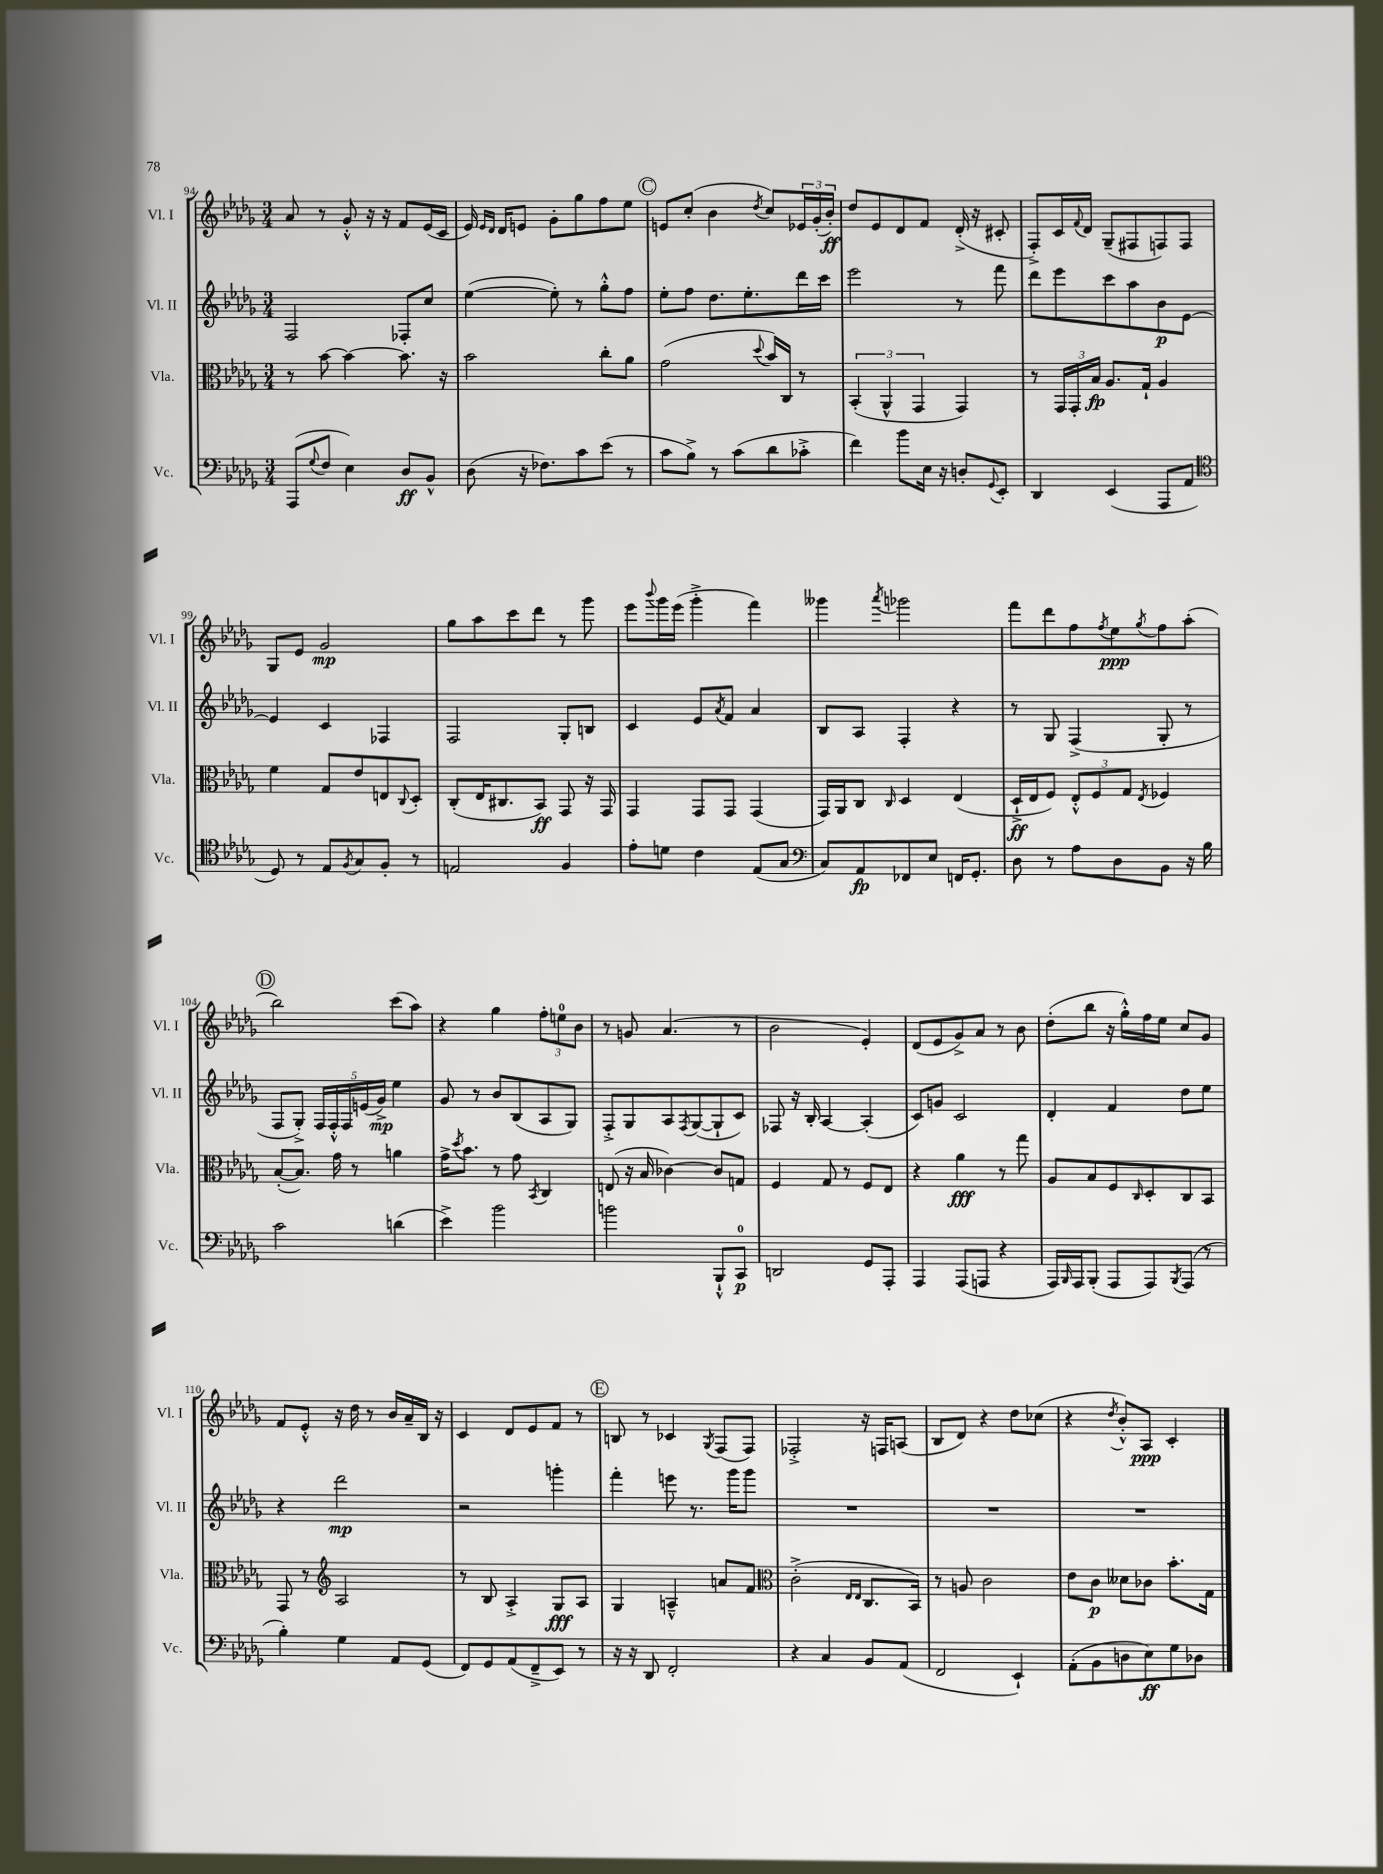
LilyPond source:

<<
\new StaffGroup <<
\new Staff = "s0" \with { instrumentName = "Vl. I" shortInstrumentName = "Vl. I" } {
    \clef treble \key des \major \numericTimeSignature \time 3/4
    aes'8 r8 ges'8-.-^ r16 r16 f'8 ees'16( c'16 |
    ees'16) \grace { ees'16 des'16 } des'16 e'8 ges'8-. ges''8 f''8 ees''8 |
    \mark \markup { \circle "C" } e'8 c''8-.( bes'4 \acciaccatura { des''8 } c''8) \tuplet 3/2 { ees'16 ges'16-.( bes'16-.\ff) } |
    des''8 ees'8 des'8 f'8 des'16-.->( r16 cis'8-. |
    f8-.->) c'16 \appoggiatura { f'8 } des'16 ges8--( fis8 f8) f8 |
    ges8 ees'8 ges'2\mp |
    ges''8 aes''8 c'''8 des'''8 r8 ges'''8 |
    ees'''8 \appoggiatura { bes'''8 } ges'''16 ees'''16( ges'''4-.-> f'''4) |
    geses'''4 \acciaccatura { aes'''8 } ges'''2 |
    f'''8 des'''8 f''8 \acciaccatura { f''8 } ees''8\ppp \acciaccatura { ges''8 } f''8 aes''8-.( |
    \mark \markup { \circle "D" } bes''2) c'''8( aes''8) |
    r4 ges''4 \tuplet 3/2 { f''8-. e''8-0 bes'8 } |
    r8 g'8 aes'4.( r8 |
    bes'2 ees'4-.) |
    des'8( ees'8 ges'8->) aes'8 r8 bes'8 |
    des''8-.( bes''8 r16 ges''16-.-^) f''16 ees''16 c''8 ges'8 |
    f'8 ees'8-.-^ r16 des''16 r8 bes'16 aes'16-- bes16 r16 |
    c'4 des'8 ees'8 f'8 r8 |
    \mark \markup { \circle "E" } b8 r8 ces'4 \acciaccatura { ges8 } f8( f8) |
    fes2-.-> r16 f16 a8( |
    bes8 des'8) r4 des''8 ces''8( |
    r4 \acciaccatura { des''8 } bes'8-.-^) aes8\ppp c'4-. \bar "|." |
}
\new Staff = "s1" \with { instrumentName = "Vl. II" shortInstrumentName = "Vl. II" } {
    \clef treble \key des \major \numericTimeSignature \time 3/4
    f2 fes8-. c''8 |
    ees''4~( ees''8-.) r8 ges''8-.-^ f''8 |
    \mark \markup { \circle "C" } ees''8-. f''8 des''8. ees''8.-. des'''16 c'''16 |
    ees'''2 r8 f'''8 |
    des'''8 ees'''8 c'''8 aes''8 bes'8\p ees'8~ |
    ees'4 c'4 fes4 |
    f2 ges8-. b8 |
    c'4 ees'8 \acciaccatura { aes'8 } f'8 aes'4 |
    bes8 aes8 f4-. r4 |
    r8 ges8 f4->( ges8-. r8 |
    \mark \markup { \circle "D" } f8 ges8-.->) \tuplet 5/4 { f16 f16-.-^ f16 e'16( ges'16->\mp) } ees''4 |
    ges'8 r8 bes'8 bes8( aes8 ges8) |
    f8-.-> ges8 aes8 \acciaccatura { f8 } ges8~( ges8-! c'8) |
    fes8 r16 bes16-. aes4~ aes4-.( |
    c'8) g'8 c'2 |
    des'4-. f'4 des''8 ees''8 |
    r4 des'''2\mp |
    r2 g'''4-. |
    \mark \markup { \circle "E" } f'''4-. e'''8 r8. ges'''16 ges'''8 |
    R2. |
    R2. |
    R2. \bar "|." |
}
\new Staff = "s2" \with { instrumentName = "Vla." shortInstrumentName = "Vla." } {
    \clef alto \key des \major \numericTimeSignature \time 3/4
    r8 bes'8~ bes'4~ bes'8. r16 |
    bes'2 c''8-. aes'8 |
    \mark \markup { \circle "C" } ges'2( \appoggiatura { des''8 } bes'16) c16 r8 |
    \tuplet 3/2 { bes,4-.( aes,4-^ ges,4 } ges,4) |
    r8 \tuplet 3/2 { ges,16 ges,16-. bes16\fp } aes8. ges16-! aes4 |
    f'4 ges8 ees'8 e8 \appoggiatura { c8 } des8-. |
    c8-.( ees16 cis8. bes,8\ff) ges,8 r16 ges,16 |
    ges,4 ges,8 ges,8 ges,4( |
    ges,16) aes,16 c8 \grace { c16 } des4 ees4( |
    des16-!->\ff ees16 f8) \tuplet 3/2 { ees8-.-^ f8 ges8 } \acciaccatura { ees8 } fes4 |
    \mark \markup { \circle "D" } bes8~-.( bes8.) ges'16 r8 a'4 |
    ges'16-> \acciaccatura { des''8 } bes'8. r8 ges'8 \acciaccatura { bes,8 } c4 |
    e8( r16 bes16 ces'4~) ces'8 g8 |
    f4 ges8 r8 f8 ees8 |
    r4 aes'4\fff r8 ges''8 |
    aes8 bes8 f8 \grace { c16 } des8-. c8 bes,8 |
    ges,8 r8 \clef treble aes2 |
    r8 bes8 aes4-.-> ges8\fff aes8 |
    \mark \markup { \circle "E" } ges4 a4---^ a'8 f'8 |
    \clef alto c'2-.->( \grace { ees16 ees16 } c8. bes,16) |
    r8 a8 c'2 |
    ees'8 c'8\p deses'8 ces'8 bes'8.-. ges16 \bar "|." |
}
\new Staff = "s3" \with { instrumentName = "Vc." shortInstrumentName = "Vc." } {
    \clef bass \key des \major \numericTimeSignature \time 3/4
    aes,,8( \appoggiatura { ges8 } f8 ees4) des8\ff bes,8-^ |
    des8( r16 fes8.) c'8 ees'8( r8 |
    \mark \markup { \circle "C" } c'8 bes8->) r8 c'8( des'8 ces'8-.-> |
    f'4) bes'8 ees16 r16 d8-. \appoggiatura { ges,8 } ees,8-. |
    des,4 ees,4( aes,,8 aes,8 |
    \clef tenor des8) r8 ees8 \acciaccatura { f8 } ges8 f8-. r8 |
    e2 f4 |
    ees'8-. d'8 c'4 ees8( ges8 |
    \clef bass c8) aes,8\fp fes,8 ees8 f,16 ges,8.-. |
    des8 r8 aes8 des8 bes,8 r16 bes16 |
    \mark \markup { \circle "D" } c'2 d'4( |
    ees'4->) bes'2 |
    b'2 bes,,8-!-^ c,8-0\p |
    d,2 ges,8 aes,,8-. |
    aes,,4 aes,,8( a,,8 r4 |
    aes,,16) \grace { bes,,16 } aes,,16 bes,,8-.( aes,,8 aes,,8) \acciaccatura { bes,,8 } aes,,8( r8 |
    bes4-.) ges4 aes,8 ges,8( |
    f,8) ges,8 aes,8( f,8---> ees,8) r8 |
    \mark \markup { \circle "E" } r16 r16 des,8 f,2-. |
    r4 c4 bes,8 aes,8( |
    f,2 ees,4-!) |
    aes,8-.( bes,8 d8 ees8\ff) ges8 des8 \bar "|." |
}
>>
>>
\layout { \context { \Score currentBarNumber = #94 } }
